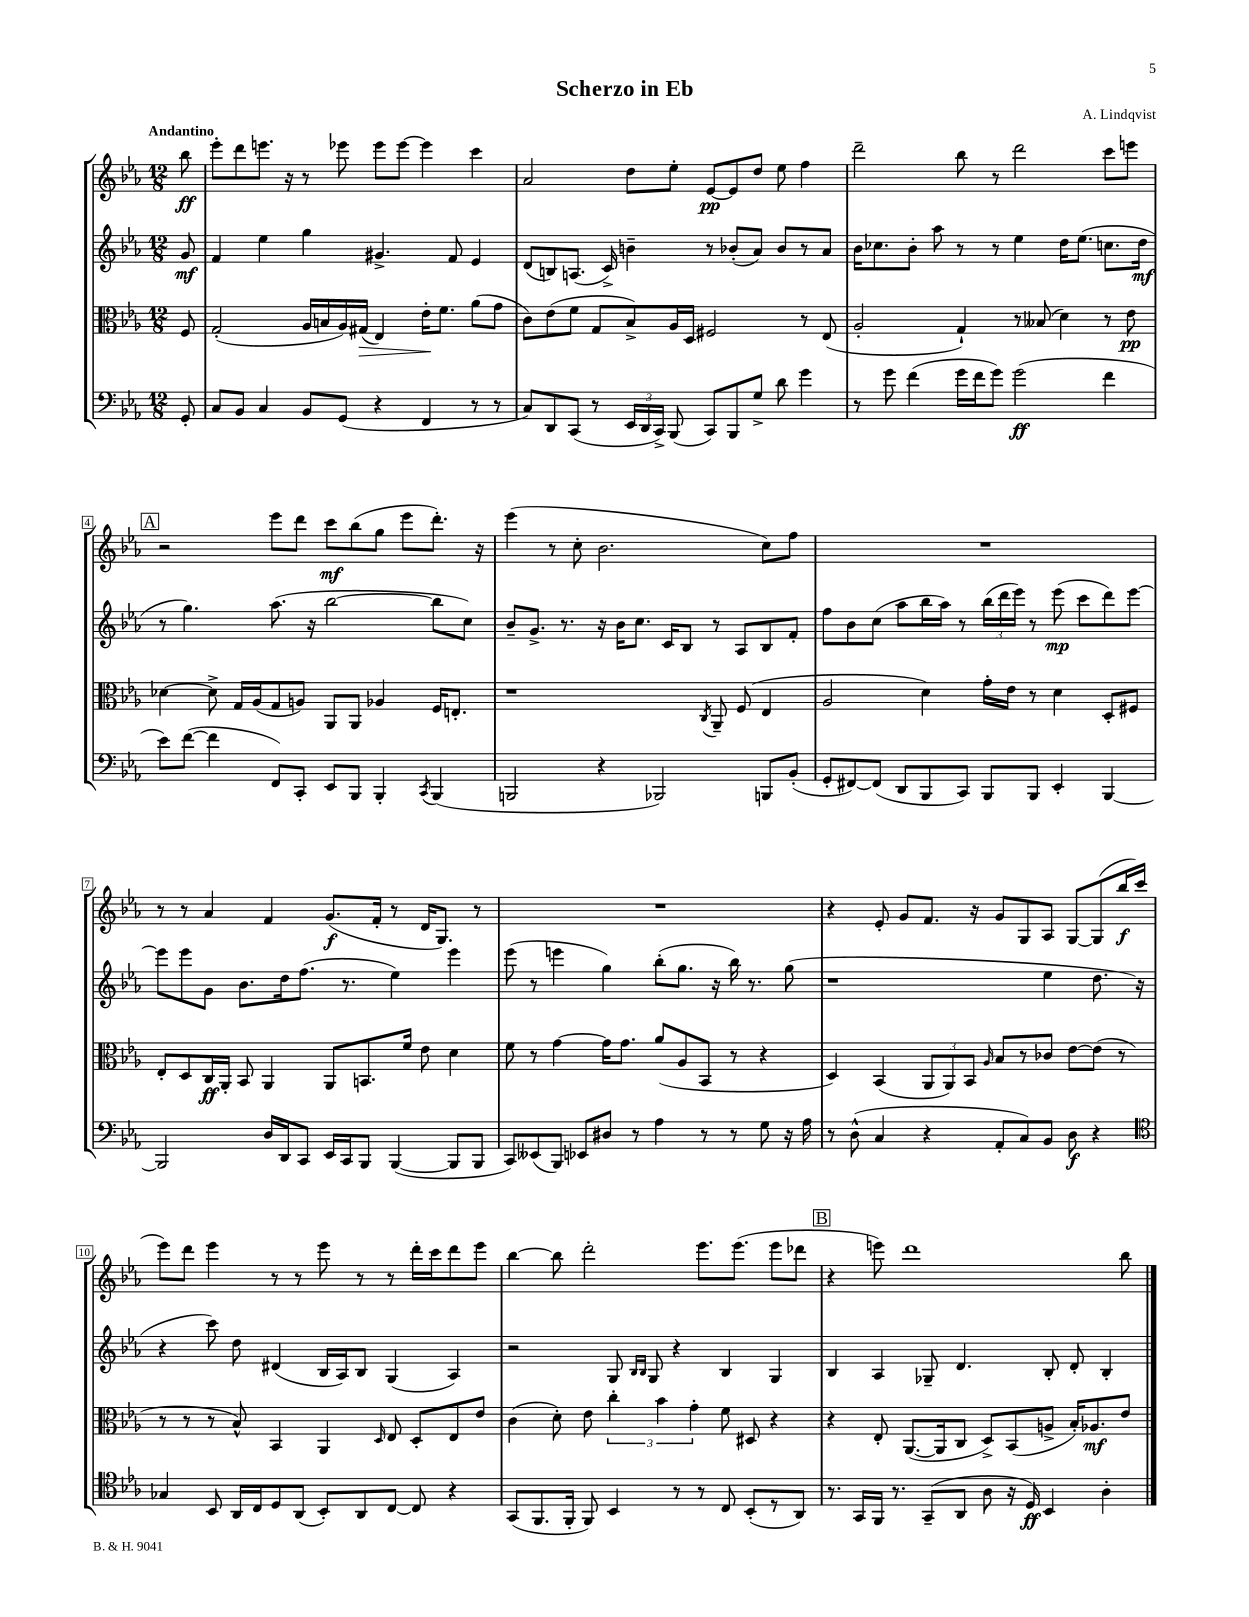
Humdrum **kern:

**kern	**kern	**kern	**kern
*staff4	*staff3	*staff2	*staff1
*clefF4	*clefC3	*clefG2	*clefG2
*k[b-e-a-]	*k[b-e-a-]	*k[b-e-a-]	*k[b-e-a-]
*M12/8	*M12/8	*M12/8	*M12/8
8GG'	8F	8g	8bb-
=	=	=	=
8C	(2G'	4f	8eee-'
8BB-	.	.	8ddd
4C	.	4ee-	8.eee
.	.	.	16r
8BB-	16A-	4gg	8r
.	16B	.	.
(8GG	16A-)	.	8eee-
.	(16G#	.	.
4r	4E-)	4.g#^	8eee-
.	.	.	[8eee-
4FF	16e-'	.	4eee-]
.	8.f	.	.
.	.	8f	.
8r	(8a-	4e-	4ccc
8r	8g	.	.
=	=	=	=
8C)	8c)	(8d	2a-
8DD	(8e-	8B)	.
(8CC	8f	(8.A	.
8r	8G	.	.
.	.	16c^)	.
24EE-	8B-^)	4b~	8dd
24DD	.	.	.
24CC^)	.	.	.
(8BBB-	16A-	.	8ee-'
.	16D	.	.
8CC)	2F#	8r	[8e-
8BBB-	.	(8b-'	8e-]
8G^	.	8a-)	8dd
8d	.	8b-	8ee-
4g	8r	8r	4ff
.	(8E-	8a-	.
=	=	=	=
8r	2A-'	16b-	2ddd~
.	.	8.cc-	.
8g	.	.	.
(4f	.	8b-'	.
.	.	8aa-	.
16g	4G`)	8r	8bb-
16f	.	.	.
8g)	.	8r	8r
(2g	8r	4ee-	2ddd
.	(8B--	.	.
.	4d)	16dd	.
.	.	(8.ee-	.
4f	8r	8.cc	8ccc
.	8e-	.	8eee
.	.	16dd	.
=	=	=	=
8e-)	[4d-	8r	2r
([8f	.	4.gg)	.
4f]	8d-^]	.	.
.	16G	.	.
.	(16A-	.	.
8FF)	8G	(8.aa-	8eee-
8CC'	8A)	.	8ddd
.	.	16r	.
8EE-	8AA-	[2bb-	8ccc
8BBB-	8AA-	.	(8bb-
4BBB-'	4A-	.	8gg
.	.	.	8eee-
8qCC	.	.	.
(4BBB-	16F	8bb-]	8.ddd')
.	8.E'	.	.
.	.	8cc)	.
.	.	.	16r
=	=	=	=
2BBB	1r	8b-~	(4eee-
.	.	8.g^	.
.	.	.	8r
.	.	8.r	.
.	.	.	8cc'
4r	.	16r	2.b-
.	.	16b-	.
.	.	8.cc	.
2BBB-)	.	.	.
.	.	16c	.
.	.	8B-	.
.	8qC	.	.
.	8AA-~	8r	.
.	(8F	8A-	.
8BBB	4E-	8B-	8cc)
(8BB-'	.	8f'	8ff
=	=	=	=
8GG'	2A-	8ff	1.r
[8FF#)	.	8b-	.
(8FF#]	.	(8cc	.
8DD	.	8aa-	.
8BBB-	4d)	16bb-	.
.	.	16aa-)	.
8CC)	.	8r	.
8BBB-	16g'	(24bb-	.
.	.	24ddd	.
.	16e-	.	.
.	.	24eee-)	.
8BBB-	8r	8r	.
4EE-'	4d	(8eee-	.
.	.	8ccc	.
[4BBB-	8D'	8ddd)	.
.	8F#	[8eee-	.
=	=	=	=
2BBB-]	8E-'	8eee-]	8r
.	8D	8eee-	8r
.	16C	8g	4a-
.	16AA-'	.	.
.	8BB-	8.b-	.
16D	4AA-	.	4f
16DD	.	16dd	.
8CC	.	(8.ff	.
16EE-	8AA-	.	(8.g
16CC	.	8.r	.
8BBB-	8.BB	.	.
.	.	.	16f'
([4BBB-	.	4ee-)	8r
.	16f	.	.
.	8e-	.	16d
.	.	.	8.G)
8BBB-]	4d	4eee-	.
8BBB-	.	.	8r
=	=	=	=
8CC)	8f	(8eee-	1.r
(8EE--	8r	8r	.
8BBB-)	[4g	4eee	.
8EE-	.	.	.
8D#	16g]	4gg)	.
.	8.g	.	.
8r	.	.	.
4A-	(8a-	(8bb-'	.
.	8A-	8.gg	.
8r	8BB-	.	.
.	.	16r	.
8r	8r	16bb-)	.
.	.	8.r	.
8G	4r	.	.
16r	.	(8gg	.
16A-	.	.	.
=	=	=	=
8r	4D)	1r	4r
(8D^^	.	.	.
4C	(4BB-	.	8e-'
.	.	.	8g
4r	12AA-	.	8.f
.	12AA-)	.	.
.	12BB-	.	.
.	.	.	16r
.	16qqA-	.	.
8AA-'	8B-	.	8g
8C)	8r	.	8G
8BB-	8c-	4ee-	8A-
8D	[8e-	.	[8G
4r	(8e-]	8.dd	(8G]
.	8r	.	16bb-
.	.	16r	16ccc
=	=	=	=
*clefC4	*	*	*
4G-	8r	4r	8eee-)
.	8r	.	8ddd
8BB-	8r	8ccc)	4eee-
16AA-	8B-^^)	8dd	.
16C	.	.	.
8D	4BB-	(4d#	8r
(8AA-	.	.	8r
8BB-')	4AA-	16B-	8eee-
.	.	16A-)	.
8AA-	.	8B-	8r
.	16qqD	.	.
[8C	8E-	(4G	8r
8C]	8D'	.	16ddd'
.	.	.	16ccc
4r	8E-	4A-)	8ddd
.	8e-	.	8eee-
=	=	=	=
(8GG	(4c	2r	[4bb-
8.FF	.	.	.
.	8d')	.	8bb-]
16FF'	.	.	.
8FF)	8e-	.	2ddd'
4BB-	6cc'	8G	.
.	.	16qqB-	.
.	.	16qqB-	.
.	.	8G	.
.	6b-	.	.
8r	.	4r	.
.	6g'	.	.
8r	.	.	8.eee-
8C	8f	4B-	.
.	.	.	(8.eee-
(8BB-'	8D#	.	.
8r	4r	4G	8eee-
8AA-)	.	.	8ddd-
=	=	=	=
8.r	4r	4B-	4r
16GG	.	.	.
16FF	8E-'	4A-	8eee)
8.r	.	.	.
.	([8.AA-	.	1ddd
(8GG~	.	8G-~	.
.	16AA-]	.	.
8AA-	8C	4.d	.
8A-	8D^)	.	.
16r	(8BB-	.	.
16D)	.	.	.
4BB-	8A^	8B-'	.
.	16B-')	8d'	.
.	8.A-	.	.
4A-'	.	4B-'	.
.	8e-	.	8bb-
==	==	==	==
*-	*-	*-	*-
